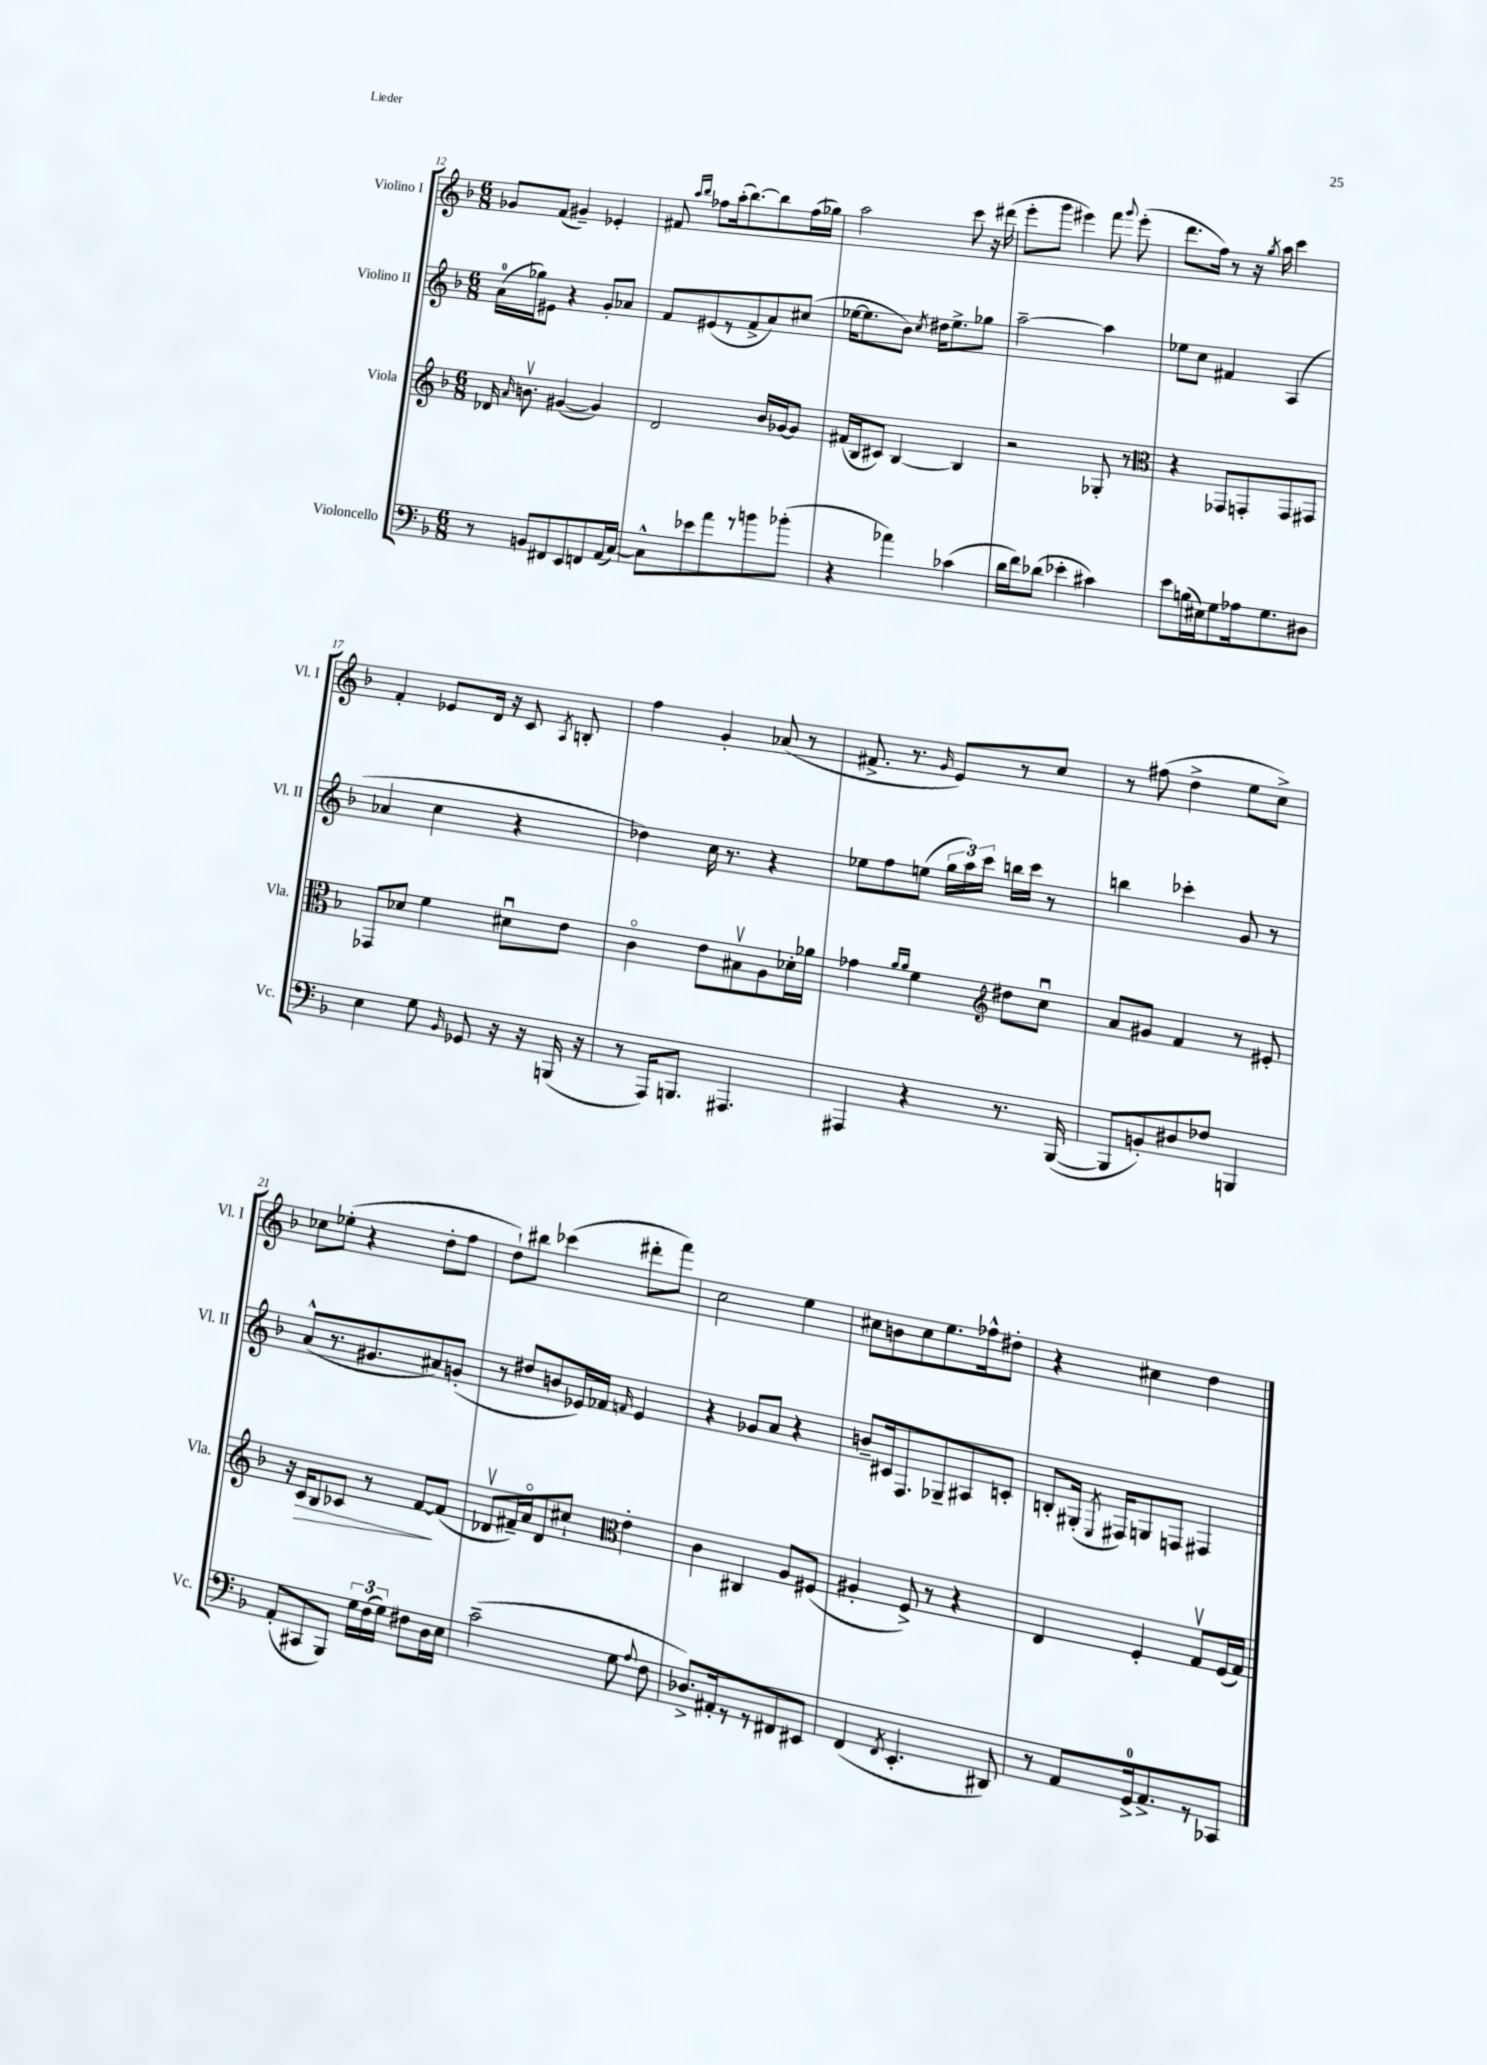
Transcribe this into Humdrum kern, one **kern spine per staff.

**kern	**kern	**dynam	**kern	**kern
*part4	*part3	*part3	*part2	*part1
*staff4	*staff3	*staff3	*staff2	*staff1
*I"Violoncello	*I"Viola	*	*I"Violino II	*I"Violino I
*I'Vc.	*I'Vla.	*	*I'Vl. II	*I'Vl. I
*clefF4	*clefG2	*	*clefG2	*clefG2
*k[b-]	*k[b-]	*	*k[b-]	*k[b-]
*M6/8	*M6/8	*	*M6/8	*M6/8
=12	=12	=12	=12	=12
8r	16d-X/	.	(16a\LL	8g-X/L
.	16qqa/	.	.	.
.	8.bnv\	.	16gg-X\J)	.
8BBn/L	.	.	8e#X\J	(8f/J
8FF#X/	([4g#X/	.	4r	4g#X~/)
8EE/	.	.	.	.
8FFn/	4g#/])	.	8g'/L	4e-X'/
(16AA/L	.	.	8a-X/J	.
[16C/JJ)	.	.	.	.
=13	=13	=13	=13	=13
8C^^\L]	2d/	.	8f/L	8f#X/
.	.	.	.	16qqaa/LL
.	.	.	.	16qqbb-/JJ
8e-X\	.	.	(8e#X/	8ff-X\L
8a\	.	.	8r	(16aa'\k
.	.	.	.	[8.bb-\)
8r	.	.	8f^/	.
8bn\	16b-/LL	.	8a/)	8bb-\]
.	[16g-X/J	.	.	.
(8b-X'\J	8g-/J]	.	(8cc#X/J	(16ff-\L
.	.	.	.	16gg-X\JJ)
=14	=14	=14	=14	=14
4r	(16f#X/LL	.	[16ee-X\KL	2aa\
.	16B-/J	.	8.ee-\]	.
.	8c#X/J)	.	.	.
4a-X\)	[4B-/	.	8b-\J)	.
.	.	.	8qcc/	.
.	.	.	16dd#X\KL	.
.	.	.	8.ee-^\	.
(4c-X\	4B-/]	.	.	8ccc\
.	.	.	8gg-X\J	16r
.	.	.	.	(16ddd#X\
=15	=15	=15	=15	=15
16d\LL	2r	.	[2aa~\	8eee'\L
16f\J)	.	.	.	.
(8d-X\J	.	.	.	8ggg\J
4e-X'\	.	.	.	4eee#X\)
4c#X\)	8G-X'/	.	4aa\]	8fff\
.	.	.	.	8qqggg/
.	8r	.	.	(8eee#'\
=16	=16	=16	=16	=16
*	*clefC3	*	*	*
8e\L	4r	.	8ee-X\L	8.ddd\L
(16Bn\L	.	.	8cc\J	.
16E#X\J)	.	.	.	16ff\Jk)
8G\	8GG-X/L	.	4f#X/	8r
16A-X\k	8GGn'/	.	.	16r
.	.	.	.	8qgg/
8.G\	.	.	.	16aa\
.	8GG/	.	(4A/	4ccc\
8D#X\J	8GG#X/J	.	.	.
!!LO:LB:g=z
=17	=17	=17	=17	=17
4E\	8GG-X/L	.	4a-X/	4f'/
.	8d-X/J	.	.	.
8G\	4f\	.	4cc\	8e-X/L
16qqBB-/	.	.	.	.
8GG-X/	.	.	.	16d/Jk
.	.	.	.	16r
16r	8d#Xu\L	.	4r	8c/
16r	.	.	.	.
.	.	.	.	8qA/
(16BBBn/	8e\J	.	.	8Bn'/
16r	.	.	.	.
=18	=18	=18	=18	=18
8r	4c\	.	4dd-X\)	4ff\
16AAA/KL)	.	.	.	.
8.BBBn/J	.	.	.	.
.	8e\L	.	16cc\	4g'/
.	.	.	8.r	.
4.AAA#X/	8B#Xv\	.	.	.
.	8A\	.	4r	(8a-X/
.	16d-X'\L	.	.	8r
.	16a-X\JJ	.	.	.
=19	=19	=19	=19	=19
4AAA#X/	4g-X\	.	8ee-X\L	8.f#X^/
.	.	.	8ff\	.
.	.	.	.	8.r
.	16qqa/LL	.	.	.
.	16qqa/JJ	.	.	.
4r	4f\	.	(8een\J	.
.	.	.	.	16qqg/
.	.	.	24gg\LL	8e/L)
.	.	.	24aa\)	.
.	.	.	24ccc\JJ	.
*	*clefG2	*	*	*
8.r	8dd#X\L	.	16bbn\LL	8r
.	.	.	16ccc\JJ	.
.	8ccu\J	.	8r	8cc/J
([16BBB-/	.	.	.	.
=20	=20	=20	=20	=20
8BBB-/L]	8a/L	.	4bbn\	8r
8BBn'/)	8g#X/J	.	.	(8ff#X\
8D#X/	4f/	.	4ccc-X'\	4dd^\
8F-X/J	.	.	.	.
4BBBn/	8r	.	8g/	8ee\L
.	8e#X'/	.	8r	8cc^\J)
!!LO:LB:g=z
=21	=21	=21	=21	=21
(8AA'/L	16r	.	(8a^^/L	8cc-X\L
!	!	!LO:HP:b	!	!
.	16c/KL	>	.	.
8CC#X/	8B-/	.	8.r	(8ee-X'\J
8BBB-/J)	8c-X/J	.	.	4r
.	.	.	8.g#X/	.
24G\LL	8r	.	.	.
(24F\	.	.	.	.
24G\JJ)	.	.	.	.
8F#X\L	[8f/L	.	8a#X/)	8dd'\L
16D\L	(8f/J]	]	(8gn'/J	8ff\J
16E\JJ	.	.	.	.
=22	=22	=22	=22	=22
(2c~\	8d-Xv/L	.	8r	8dd`\L)
.	16f#X~/L)	.	8dd#X/L	8bb#X\J
.	16a/J	.	.	.
.	8d-/	.	8bn/	(4ccc-X\
.	8cc#X`/J	.	16e-X/L)	.
.	.	.	16f-X/JJ	.
*	*clefC3	*	*	*
.	.	.	16qqfn/	.
8G\	4e'\	.	4e-/	8ddd#X'\L
8qqA/	.	.	.	.
8F\	.	.	.	8fff\J)
=23	=23	=23	=23	=23
8.D-X^/L)	4c\	.	4r	2cc\
16AA#X'/k	.	.	.	.
8r	4C#X/	.	8g-X/L	.
8r	.	.	8a/J	.
8FF#X/	8A/L	.	4r	4ee\
8EE#X/J	(8F#X/J	.	.	.
=24	=24	=24	=24	=24
(4FF/	4A#X'/	.	8bn~/L	8cc#X\L
.	.	.	16c#X/k	8bn\
.	.	.	8.F/	.
8qFF/	.	.	.	.
4.EE'/	8F^/)	.	.	8cc#\
.	8r	.	8G-X~/	8.ee\
.	4r	.	8A#X/	.
.	.	.	.	16ff-X^^\k
8DD#X/)	.	.	8cn'/J	8dd#X'\J
=25	=25	=25	=25	=25
8r	4E/	.	8Bn'/L	4r
8AA/L	.	.	(16G#X'/Jk	.
.	.	.	8qE/	.
.	.	.	16F#X/KL)	.
16GG^/k	4F'/	.	8Gn/	4cc#X\
8.AA^/	.	.	.	.
.	.	.	8Fn/J	.
8r	8Gv/L	.	4F#X/	4dd\
8CC-X/J	(16F/L	.	.	.
.	16G/JJ)	.	.	.
==	==	==	==	==
*-	*-	*-	*-	*-
